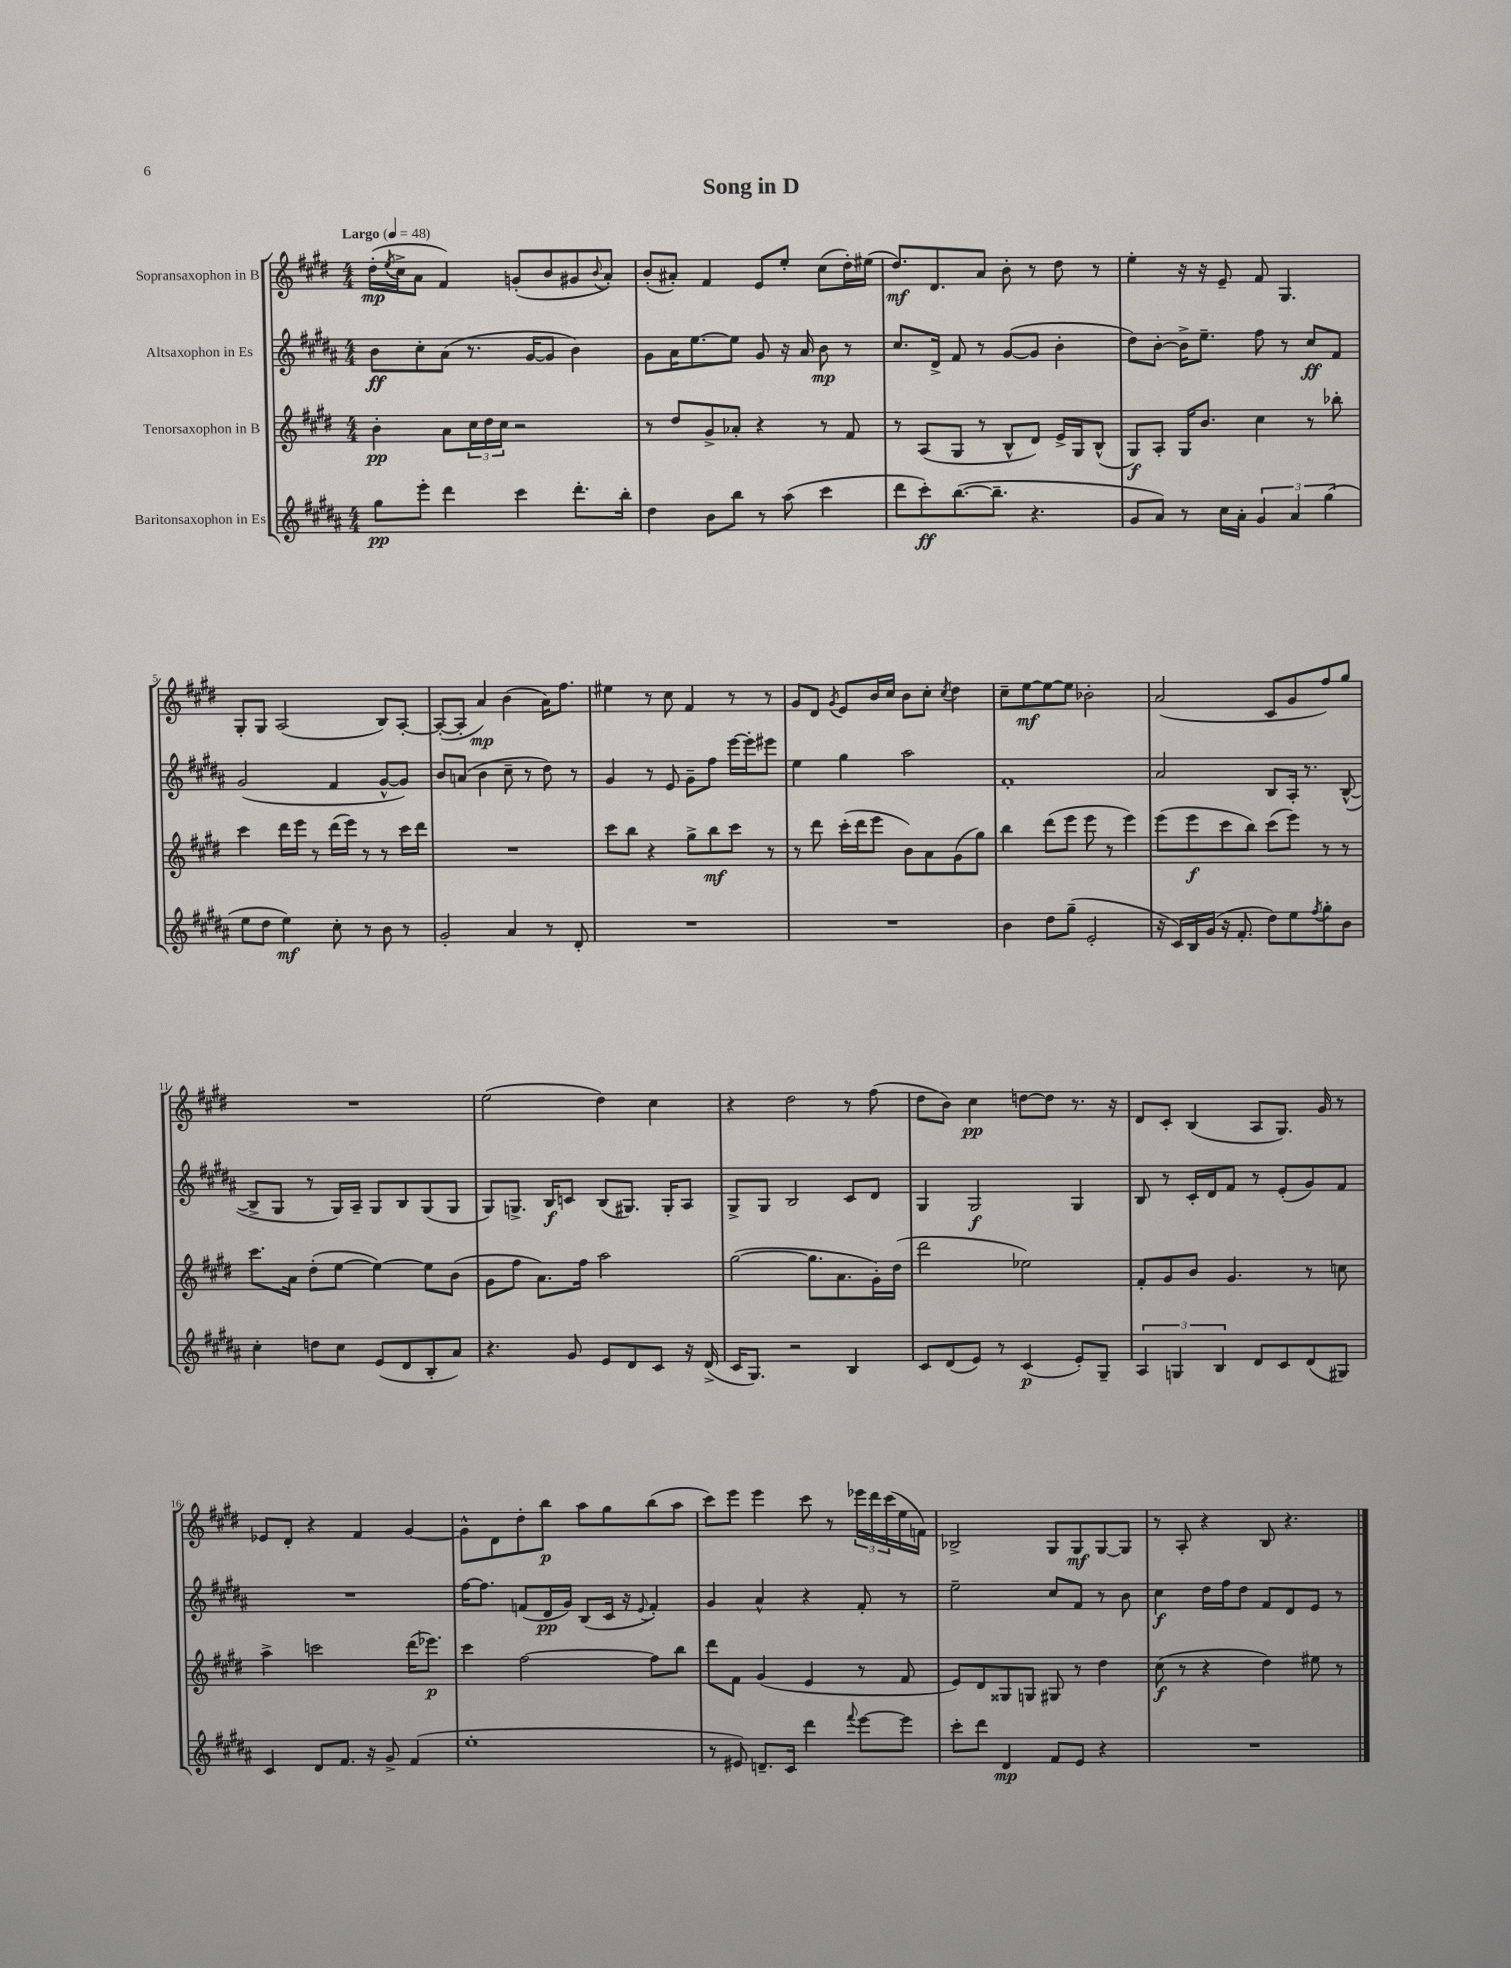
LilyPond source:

\header { title = "Song in D" }
<<
\new StaffGroup <<
\new Staff = "s0" \with { instrumentName = "Sopransaxophon in B" } {
    \clef treble \key e \major \numericTimeSignature \time 4/4 \tempo "Largo" 4 = 48
    dis''16-.\mp( \acciaccatura { e''8 } cis''16-> a'8 fis'4) g'8-.( b'8 gis'8 \appoggiatura { b'8 } a'8-.) |
    b'8-.( ais'8-.) fis'4 e'8 e''8-. cis''8( dis''16-.) eis''16( |
    dis''8.\mf) dis'8. a'8 b'8-. r8 dis''8 r8 |
    e''4-. r16 r16 e'8-- fis'8 gis4. |
    gis8-. gis8 a2( b8) a8~-. |
    a8~-.( a8-. a'4\mp) b'4( a'16) fis''8. |
    eis''4 r8 cis''8 fis'4 r8 r8 |
    gis'8 dis'8 \acciaccatura { gis'8 } e'8 b'16 cis''16 b'8 cis''8-. \acciaccatura { cis''8 } dis''4 |
    cis''8-- e''8~\mf e''8~ e''8 bes'2-. |
    a'2( cis'8 gis'8 fis''8) gis''8 |
    R1 |
    e''2( dis''4) cis''4 |
    r4 dis''2 r8 fis''8( |
    dis''8 b'8) cis''4\pp d''8~ d''8 r8. r16 |
    dis'8 cis'8-. b4( a8 gis8.) gis'16 r8 |
    ees'8 dis'8-. r4 fis'4 gis'4~ |
    gis'8-^ dis'8 dis''8-. b''8\p a''8 gis''8 b''8( a''8 |
    cis'''8) e'''8 e'''4 cis'''8 r8 \tuplet 3/2 { ees'''16 dis'''16 cis'''16( } e''16 f'16) |
    bes2-> gis8 gis8\mf gis8~ gis8 |
    r8 a8-. r4 b8 r4. \bar "|." |
}
\new Staff = "s1" \with { instrumentName = "Altsaxophon in Es" } {
    \clef treble \key b \major \numericTimeSignature \time 4/4
    b'8\ff cis''8-. ais'8( r8. gis'16~ gis'8 b'4) |
    gis'8 ais'16 e''8.~ e''8 gis'8 r16 ais'16 b'8\mp r8 |
    cis''8. dis'16-> fis'8 r8 gis'8~( gis'8 b'4-. |
    dis''8) b'8~-. b'16-> e''8.-- fis''8 r8 cis''8\ff fis'8 |
    gis'2( fis'4 gis'8~-^ gis'8) |
    b'8 a'8( b'4 cis''8-- r8 dis''8) r8 |
    gis'4 r8 e'8 gis'8-- fis''8 e'''16~ e'''16-. eis'''8 |
    e''4 gis''4 ais''2 |
    fis'1-. |
    ais'2 b8 ais16-. r8. b8~-^( |
    b8-> gis8 r8 gis16) ais16-- gis8 b8 gis8( gis8 |
    gis8) g8.-> b16\f c'8 b8( gis8.) gis16-. ais8 |
    gis8-> gis8 b2 cis'8 dis'8 |
    gis4 gis2\f gis4 |
    b8 r8 cis'16-. dis'16 fis'8 r8 e'8-.( gis'8) fis'8 |
    R1 |
    fis''16~ fis''8. f'8( dis'16\pp gis'16) b8( cis'16 r16 \appoggiatura { e'8 } f'4-.) |
    gis'4 ais'4-^ r4 fis'8-. r8 |
    e''2-- cis''8 fis'8 r8 b'8 |
    cis''4\f dis''16 fis''16 dis''8 fis'8 dis'8 e'8 r8 \bar "|." |
}
\new Staff = "s2" \with { instrumentName = "Tenorsaxophon in B" } {
    \clef treble \key e \major \numericTimeSignature \time 4/4
    b'4-.\pp a'8 \tuplet 3/2 { cis''16 dis''16 cis''16 } r2 |
    r8 dis''8 gis'8-> aes'8-. r4 r8 fis'8 |
    r8 a8( gis8 r8 b8-^ dis'8) e'16-> gis16 b8-^( |
    gis8\f) a8-. gis16 b'8. cis''4 r8 bes''8-. |
    cis'''4 dis'''16 e'''16 r8 dis'''16( e'''16) r8 r8 cis'''16 dis'''16 |
    R1 |
    cis'''8 b''8 r4 gis''8-> b''8\mf cis'''8 r8 |
    r8 dis'''8 cis'''16-.( dis'''16 e'''8 b'8) a'8 gis'8( gis''8) |
    b''4 dis'''8( e'''8 e'''8 r8 e'''4) |
    e'''8( e'''8\f cis'''8 b''8) cis'''8( e'''8) r8 r8 |
    cis'''8. a'16 dis''8-.( e''8~ e''4~) e''8 b'8( |
    gis'8 fis''8 a'8.) fis''16 a''2 |
    gis''2~( gis''8. a'8. gis'16-.) dis''16( |
    dis'''2 ees''2) |
    fis'8-. gis'8 b'8 gis'4. r8 c''8 |
    a''4-> c'''2 dis'''16( ees'''8.\p) |
    cis'''4 fis''2~ fis''8 b''8 |
    dis'''8 fis'8 gis'4( e'4 r8 fis'8 |
    e'8) dis'8 gisis8 g8 gis8 r8 dis''4 |
    cis''8\f( r8 r4 dis''4) eis''8 r8 \bar "|." |
}
\new Staff = "s3" \with { instrumentName = "Baritonsaxophon in Es" } {
    \clef treble \key b \major \numericTimeSignature \time 4/4
    gis''8\pp e'''8-. dis'''4 cis'''4 dis'''8.-. b''16-. |
    dis''4 b'8 b''8 r8 ais''8( cis'''4 |
    dis'''8 cis'''8-.\ff) b''8.~( b''8.-- r4. |
    gis'8 ais'8) r8 cis''16 ais'16-. \tuplet 3/2 { gis'4 ais'4 gis''4( } |
    e''8 dis''8 e''4\mf) cis''8-. r8 b'8 r8 |
    gis'2-. ais'4 r8 dis'8-. |
    R1 |
    R1 |
    b'4 dis''8 gis''8--( e'2-. |
    r16 cis'16) b16 gis'16( r16 fis'8.-. dis''8) e''8 \acciaccatura { fis''8 } gis''8-. b'8 |
    cis''4-. d''8 cis''8 e'8( dis'8 b8-. ais'8) |
    r4. gis'8 e'8 dis'8 cis'8 r16 dis'16->( |
    cis'16 gis8.) r2 b4 |
    cis'8 dis'8( e'8) r8 cis'4\p( e'8-.) gis8-- |
    \tuplet 3/2 { ais4 g4 b4 } dis'8 cis'8 dis'8( gis8) |
    cis'4 dis'8 fis'8. r16 gis'8-> fis'4( |
    e''1-. |
    r8 eis'8) d'8.-- cis'16 dis'''4 \appoggiatura { fis'''8 } e'''8~ e'''8 |
    cis'''8-. dis'''8 dis'4\mp fis'8 e'8 r4 |
    R1 \bar "|." |
}
>>
>>
